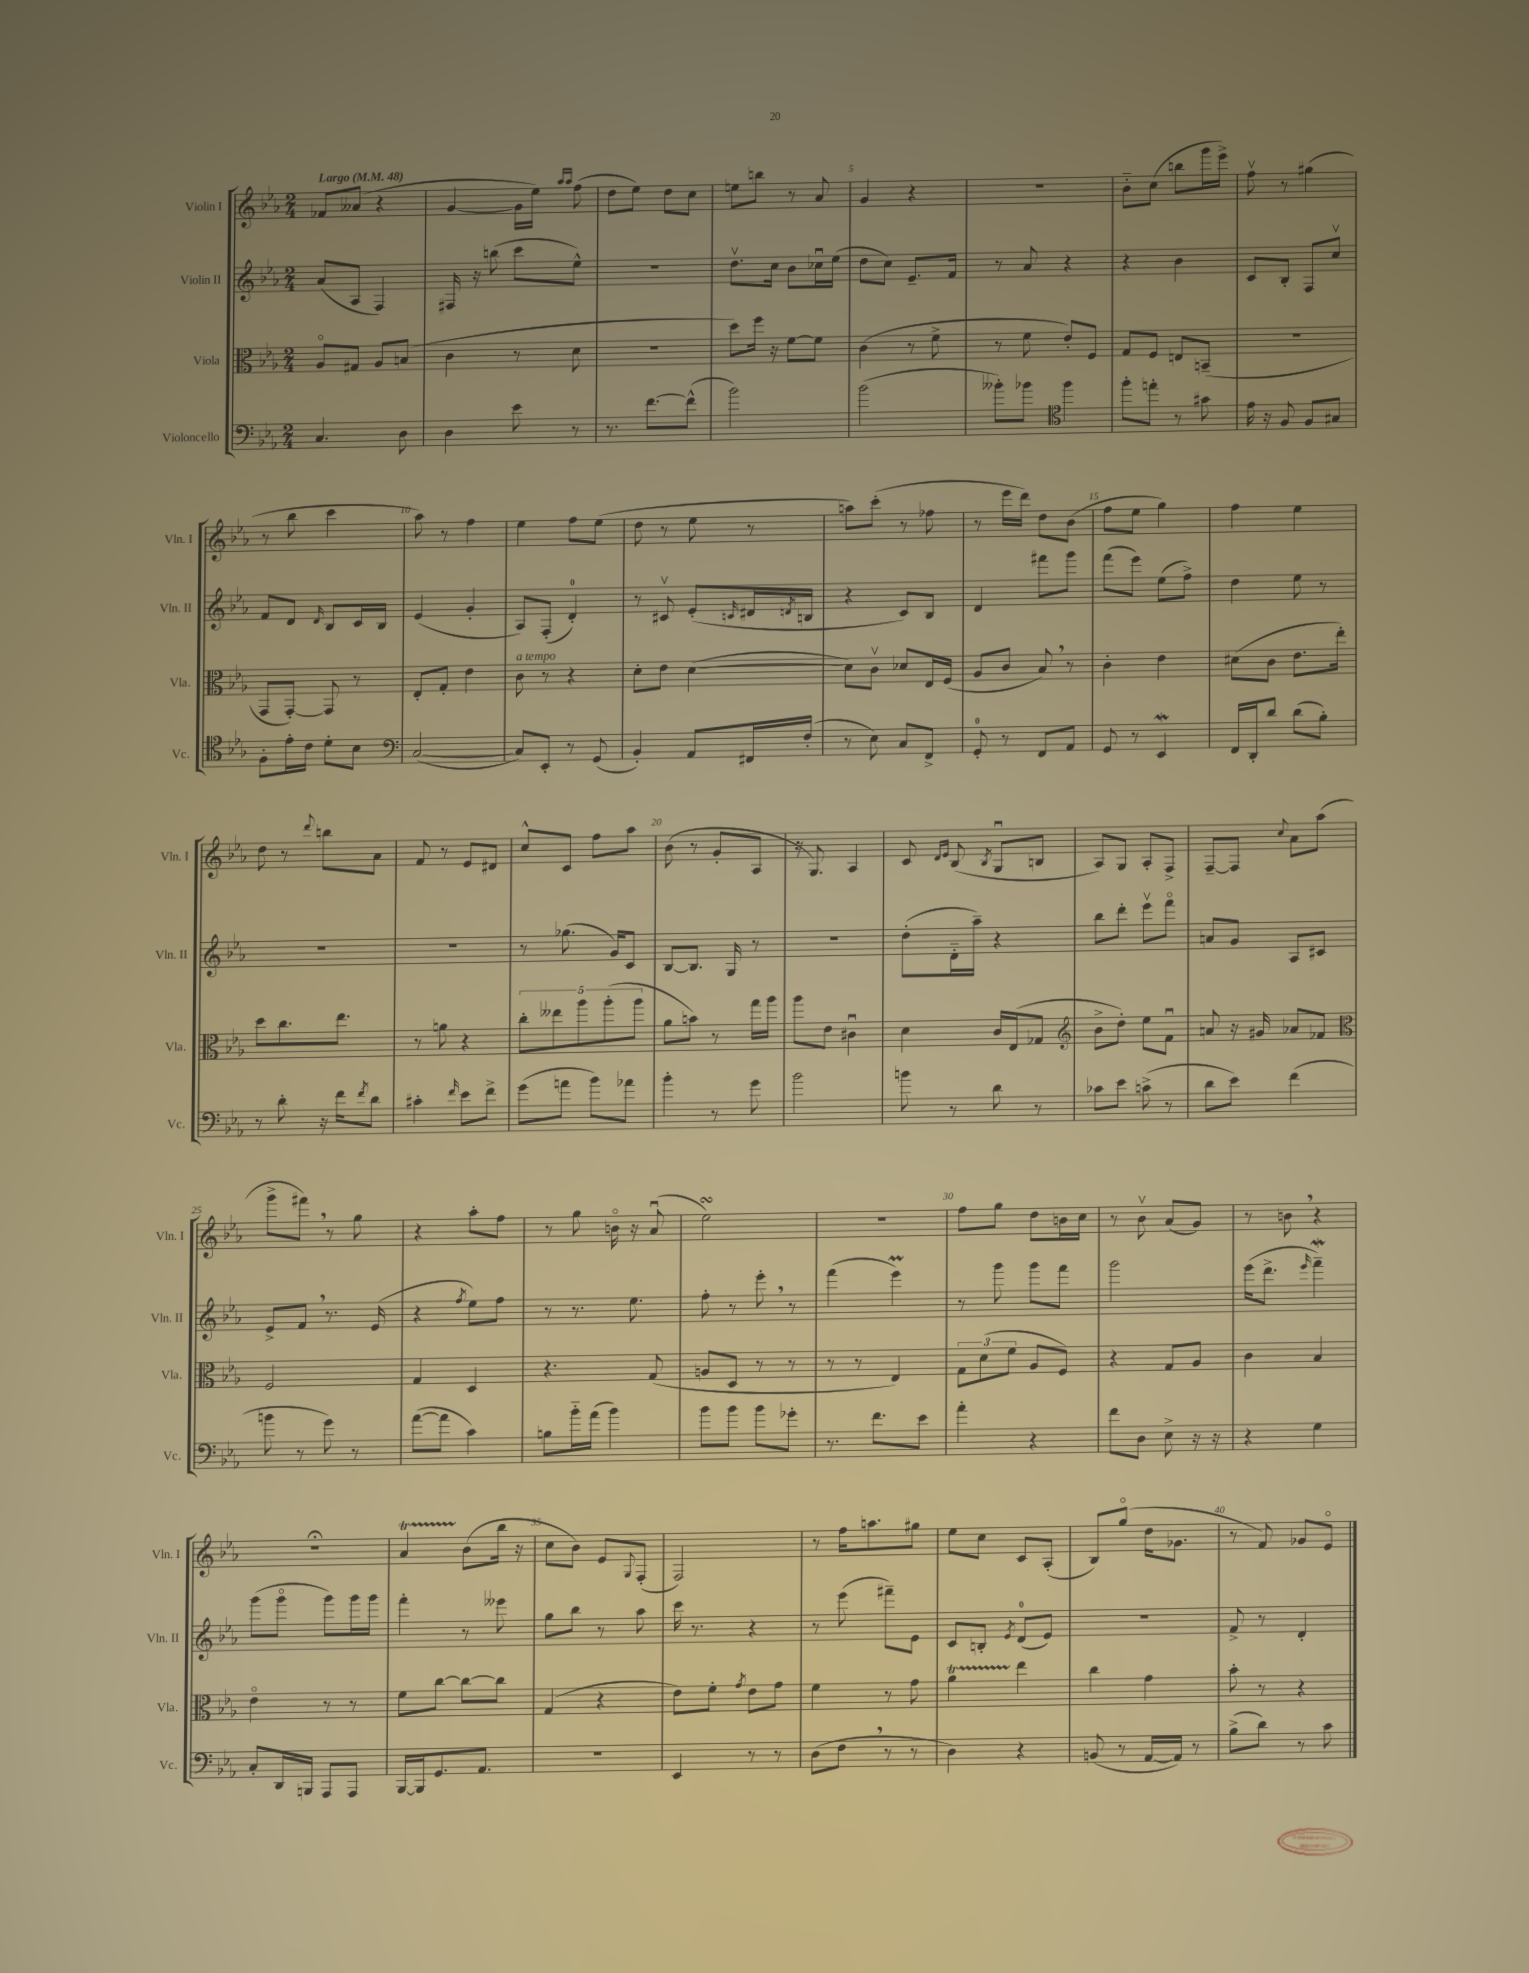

**kern	**kern	**kern	**kern
*staff4	*staff3	*staff2	*staff1
*clefF4	*clefC3	*clefG2	*clefG2
*k[b-e-a-]	*k[b-e-a-]	*k[b-e-a-]	*k[b-e-a-]
*M2/4	*M2/4	*M2/4	*M2/4
*MM48	*MM48	*MM48	*MM48
4.C	8A-o	(8a-	8f-
.	8G#	8A-	(8a--
.	8A-	4F)	4r
8D	(8B	.	.
=	=	=	=
4D	4c	16F#	[4g
.	.	16r	.
.	.	(8bb	.
8e-	8r	8ccc	16g]
.	.	.	16ee-)
.	.	.	16qqaa-
.	.	.	16qqaa-
8r	8d	8ee-^^)	(8ff
=	=	=	=
8.r	2r	2r	8dd
.	.	.	8ee-)
[8.f	.	.	.
.	.	.	8dd
(8f^^]	.	.	8cc
=	=	=	=
2b-)	8dd)	8.ddv	8ee
.	16ff	.	8bb
.	16r	16cc	.
.	[8f	8b-	8r
.	8f]	16cc-u	8a-
.	.	(16ee-	.
=	=	=	=
(2b-	(4c	8dd	4g
.	.	8cc)	.
.	8r	8.e-~	4r
.	8f^	.	.
.	.	16f	.
=	=	=	=
8b--')	8r	8r	2r
8b-	8f	8a-	.
*clefC4	*	*	*
4ff	8e-')	4r	.
.	8F	.	.
=	=	=	=
8ff'	8G	4r	8b-'~
8ee'	8F	.	(8cc
8r	8E	4b-	8bb
8g#	(8BB~	.	16ggg
.	.	.	16eee-^)
=	=	=	=
16e-	2r	8c	8ffv
16r	.	.	.
8F	.	8B-'	8r
8F	.	8F	(4gg#
8G#	.	8ccv	.
=	=	=	=
8F'	8GG	8f	8r
16e-'	[8GG')	8d	8bb-
16c	.	.	.
.	.	16qqd	.
8d'	8GG]	8B-	4ccc
8B-	8r	16c	.
.	.	16B-	.
=	=	=	=
*clefF4	*	*	*
([2C	8E-'	(4e-	8aa-)
.	8G'	.	8r
.	4e-	4g'	4ff
=	=	=	=
8C])	8c	8A-)	4ee-
8EE-'	8r	(8F'	.
8r	4r	4d')	8ff
(8GG	.	.	(8ee-
=	=	=	=
4BB-')	8d'	8r	8dd
.	8e-	8c#v	8r
8AA-	([4d	(8e-'	8ee-
.	.	16qqc	.
16FF#	.	16d#	8r
.	.	8qd	.
(16F'	.	16B	.
=	=	=	=
8r	8d])	4r	8aa)
8E-)	8cv	.	(8ccc'
8C	8d-	8c)	8r
8FF^	16E-	8B-	8ff-
.	(16F	.	.
=	=	=	=
8GG'	8A-	4d	8r
8r	8c	.	16eee-
.	.	.	16ddd)
8FF	8B-)	8fff#	8dd
8AA-	8r	8ggg	(8b-
=	=	=	=
8GG	4c'	(8fff	8ff
8r	.	8eee-)	8ee-
4EE-	4e-	(8ee-	4gg)
.	.	8ff^)	.
=	=	=	=
16FF	(8d#	4dd	4ff
16DD'	.	.	.
8d	8c	.	.
(8d	8.e-	8ee-	4ee-
8B-')	.	8r	.
.	16ee-')	.	.
=	=	=	=
8r	8dd	2r	8dd
8d'	8.cc	.	8r
.	.	.	8qqddd
16r	.	.	8bb
16f	8.ee-	.	.
8qf	.	.	.
8d	.	.	8a-
=	=	=	=
4c#'	8r	2r	8f
.	8a	.	8r
16qqf	.	.	.
8e-	4r	.	8e-
8f^	.	.	8d#
=	=	=	=
(8g	10cc'	8r	8cc^^
.	10ee--	.	.
8a	.	(8.gg-	8c
.	10aa-	.	.
8b-)	.	.	8ff
.	(10aa-'	.	.
.	.	16g)	.
8a-	.	8c	8aa-
.	10aa-	.	.
=	=	=	=
4b-'	8a-	[8B-	(8b-
.	8b)	8.B-]	8r
8r	8r	.	8g'
.	.	16G	.
8g	16gg	8r	8A-
.	16aa-	.	.
=	=	=	=
2b-	8aa-	2r	16r
.	.	.	8.G)
.	8e-	.	.
.	4c#u	.	4A-
=	=	=	=
8b	4d	(8dd'	8c
.	.	.	16qqd
.	.	.	16qqe-
8r	.	16d'~	(8B-
.	.	16aa-~)	.
.	.	.	8qB-
8d	16c	4r	8Gu
.	(16E-	.	.
8r	8G-	.	8B
=	=	=	=
*	*clefG2	*	*
8c-	8b-^	8bb-	8A-)
8e-	8dd')	8ddd'	8G
(8c^	8ee-	8eee-v	8A-'
8r	8fu	8fffo	8F^
=	=	=	=
8d	8a	8a	[8F~
8e-)	16r	8g	8F]
.	16g#	.	.
.	.	.	8qqcc
(4f	8a-	8A-	8a-
.	8f-	8c#	(8aa-
=	=	=	=
*	*clefC3	*	*
8b	2F	8e-^	8ggg^
8r	.	8f	8fff#)
8g)	.	8.r	8r
8r	.	.	8gg
.	.	(16e-	.
=	=	=	=
([8a-	4G	4r	4r
8a-]	.	.	.
.	.	8qff	.
4c)	4D	8ee-)	8aa-'
.	.	8ff	8ff
=	=	=	=
8B	4.r	8r	8r
16b-'~	.	8.r	8gg
(16a-	.	.	.
4b-)	.	.	16bo
.	.	8.ee-	16r
.	(8G	.	(8a-u
=	=	=	=
8b-	8A	8ff'	2ee-)
8b-	8D	8r	.
8b-	8r	8eee-'	.
8g-'	8r	8r	.
=	=	=	=
8.r	8r	(4fff	2r
.	8r	.	.
8.f	.	.	.
.	4E-)	4eee-)	.
8e-	.	.	.
=	=	=	=
4a-'	12G	8r	8ff
.	(12d	.	.
.	.	8ggg	8gg
.	12f	.	.
4r	8A-	8ggg	8dd
.	8F)	8fff	16b
.	.	.	16cc
=	=	=	=
8f	4r	2ggg	8r
8D	.	.	8b-v
8E-^	8G	.	(8a-
16r	8A-	.	8g)
16r	.	.	.
=	=	=	=
4r	4c	(16eee-	8r
.	.	8.ddd^	.
.	.	.	8b
.	.	16qqeee-	.
4G	4B-	4fff~)	4r
=	=	=	=
8C'	4e-o	(8ggg	2r;
16DD	.	8gggo	.
16BBB	.	.	.
8AAA-	8r	8ggg)	.
8AAA-	8r	16ggg	.
.	.	16ggg	.
=	=	=	=
[16BBB-	8f	4fff'	4a-
16BBB-]	.	.	.
8.GG	[8cc	.	.
.	8cc_	8r	(8b-
8.AA-	.	.	.
.	8cc]	8eee--	16bb-
.	.	.	16r
=	=	=	=
2r	(4G	8gg	8cc
.	.	8bb-	8b-)
.	4r	8r	8e-
.	.	.	8qqG
.	.	8aa-	(8F'
=	=	=	=
4EE-	8e-)	16ccc	2F)
.	.	8.r	.
.	8f'	.	.
.	8qg	.	.
8r	8e-	4r	.
8r	8g	.	.
=	=	=	=
(8D	4f	8r	8r
8F	.	(8eee-	16ff
.	.	.	8.aa
8r	8r	8fff#~)	.
8r	8g	8e-	8gg#
=	=	=	=
4D)	4a-	8c	8ee-
.	.	8B'	8cc
.	.	8qe-	.
4r	4ee-	(8d	8c
.	.	8e-)	(8A-'
=	=	=	=
(8BB	4cc	2r	8B-)
8r	.	.	(8ggo
[16AA-	4g	.	16dd
16AA-])	.	.	8.g-
8r	.	.	.
=	=	=	=
(8B-^	8b-'	8f^	8r
8d)	8r	8r	8f)
8r	4r	4d'	8g-
8c	.	.	8e-o
==	==	==	==
*-	*-	*-	*-
